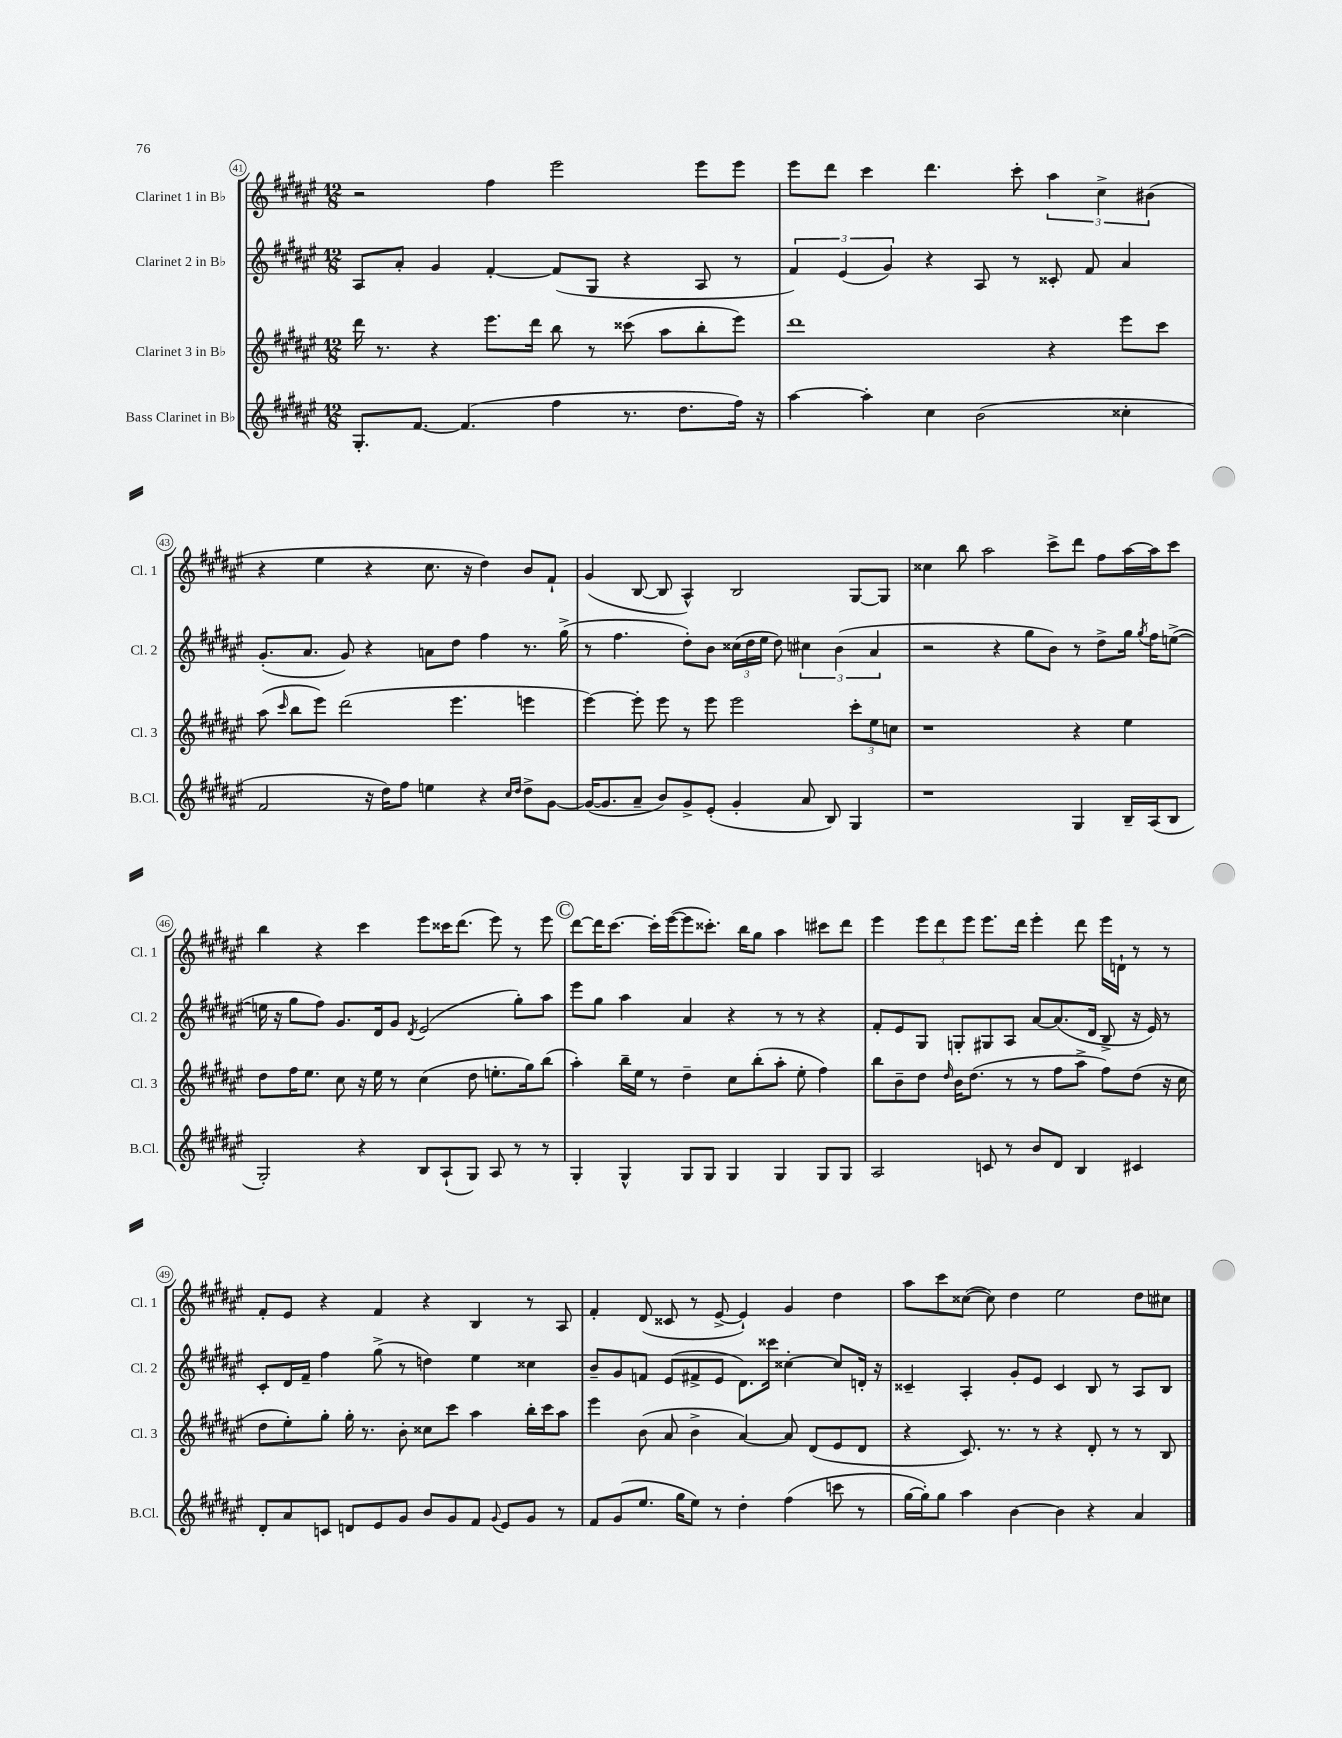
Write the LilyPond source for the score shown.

<<
\new StaffGroup <<
\new Staff = "s0" \with { instrumentName = "Clarinet 1 in Bb" shortInstrumentName = "Cl. 1" } {
    \clef treble \key fis \major \numericTimeSignature \time 12/8
    \autoBeamOff r2 fis''4 eis'''2 eis'''8[ eis'''8] |
    eis'''8[ dis'''8] cis'''4 dis'''4. cis'''8-. \tuplet 3/2 { ais''4 cis''4-> bis'4( } |
    r4 eis''4 r4 cis''8. r16 dis''4) b'8[ fis'8]-! |
    gis'4( b8~ b8 ais4-^) b2 gis8[~ gis8] |
    cisis''4 b''8 ais''2 cis'''8[-> dis'''8] fis''8[ ais''16~ ais''16 cis'''8] |
    b''4 r4 cis'''4 eis'''8[ cisis'''16 dis'''8.]( eis'''8) r8 eis'''8 |
    \mark \markup { \circle "C" } dis'''8[~ dis'''16 cis'''8.]~ cis'''16[-. eis'''16~( eis'''8 cisis'''8.]-.) b''16[ gis''8] ais''4 cis'''8[ dis'''8] |
    eis'''4 \tuplet 3/2 { eis'''8[ dis'''8 eis'''8] } eis'''8.[ dis'''16] eis'''4-. dis'''8 eis'''16[ d'16]-! r8 r8 |
    fis'8[-. eis'8] r4 fis'4 r4 b4 r8 ais8 |
    fis'4-. dis'8( cisis'8 r8 eis'8~-> eis'4-!) gis'4 dis''4 |
    ais''8[ cis'''8 cisis''8]~( cisis''8) dis''4 eis''2 dis''8[ cis''8] \bar "|." |
}
\new Staff = "s1" \with { instrumentName = "Clarinet 2 in Bb" shortInstrumentName = "Cl. 2" } {
    \clef treble \key fis \major \numericTimeSignature \time 12/8
    \autoBeamOff ais8[ ais'8]-. gis'4 fis'4~-. fis'8[( gis8] r4 ais8 r8 |
    \tuplet 3/2 { fis'4) eis'4( gis'4) } r4 ais8 r8 cisis'8-. fis'8 ais'4 |
    gis'8.[-.( ais'8.] gis'8) r4 a'8[ dis''8] fis''4 r8. gis''16->( |
    r8 fis''4. dis''8[-.) b'8] \tuplet 3/2 { cisis''16[( dis''16 eis''16] } dis''8) \tuplet 3/2 { cis''4 b'4( ais'4 } |
    r2 r4 gis''8[ b'8]) r8 dis''8[-> gis''16] \acciaccatura { gis''8 } fis''16[ e''8]~->( |
    e''16 r16 gis''8[ fis''8]) gis'8.[ dis'16 gis'8] \acciaccatura { dis'8 } eis'2( gis''8[-.) ais''8] |
    \mark \markup { \circle "C" } eis'''8[ gis''8] ais''4 ais'4 r4 r8 r8 r4 |
    fis'8[-. eis'8 gis8] g8[-. gis8 ais8] ais'8[~ ais'8.( dis'16] b8-> r16 eis'16) r8 |
    cis'8[-. dis'16 fis'16]-- fis''4 gis''8->( r8 d''4) eis''4 cisis''4 |
    b'8[-- gis'8 f'8] eis'8[( fis'8-> eis'8] dis'8.[) cisis'''16] cisis''4~-. cisis''8[ d'16]-. r16 |
    cisis'4-- ais4-. gis'8[-. eis'8] cisis'4 b8 r8 ais8[ b8] \bar "|." |
}
\new Staff = "s2" \with { instrumentName = "Clarinet 3 in Bb" shortInstrumentName = "Cl. 3" } {
    \clef treble \key fis \major \numericTimeSignature \time 12/8
    \autoBeamOff dis'''16 r8. r4 eis'''8.[ dis'''16] b''8 r8 cisis'''8( ais''8[ b''8-. eis'''8]) |
    dis'''1 r4 eis'''8[ cis'''8] |
    ais''8( \grace { cis'''16 } b''8[ eis'''8]) dis'''2( eis'''4. e'''4 |
    eis'''4~) eis'''8-. eis'''8 r8 eis'''8 eis'''2 \tuplet 3/2 { cis'''8[-. eis''8 c''8] } |
    r1 r4 eis''4 |
    dis''8[ fis''16 eis''8.] cis''8 r16 eis''16 r8 cis''4( dis''8 e''8.[-. gis''16) b''8]( |
    \mark \markup { \circle "C" } ais''4-.) b''16[-- eis''16] r8 dis''4-- cis''8[ b''8-.( ais''8]-. eis''8-. fis''4) |
    b''8[ b'8-- dis''8] \grace { dis''16 } b'16[ dis''8.]( r8 r8 fis''8[ ais''8]-> fis''8[) dis''8]( r16 cis''16 |
    dis''8[ eis''8-.) gis''8]-. gis''16-. r8. b'8-. cisis''8[ cis'''8] ais''4 b''16[-. cis'''16 ais''8] |
    eis'''4 b'8( ais'8 b'4-> ais'4~) ais'8 dis'8[( eis'8 dis'8] |
    r4 cis'8.) r8. r8 r4 dis'8-. r8 r8 b8 \bar "|." |
}
\new Staff = "s3" \with { instrumentName = "Bass Clarinet in Bb" shortInstrumentName = "B.Cl." } {
    \clef treble \key fis \major \numericTimeSignature \time 12/8
    \autoBeamOff gis8.[-. fis'8.]~ fis'4.( fis''4 r8. dis''8.[ fis''16]) r16 |
    ais''4~ ais''4-. cis''4 b'2( cisis''4-. |
    fis'2 r16 dis''16[) fis''8] e''4 r4 \grace { cis''16[ dis''16] } dis''8[-> gis'8]~ |
    gis'16[~( gis'8. ais'8]-- b'8[) gis'8-> eis'8]-.( gis'4-. ais'8 b8) gis4 |
    r1 gis4 b16[-- ais16( b8] |
    gis2-.) r4 b8[ ais8-!( gis8]) ais8 r8 r8 |
    \mark \markup { \circle "C" } gis4-. gis4-^ gis8[ gis8] gis4 gis4 gis8[ gis8] |
    ais2 c'8 r8 b'8[ dis'8] b4 cis'4 |
    dis'8[-. ais'8 c'8] d'8[ eis'8 gis'8] b'8[ gis'8 fis'8] \appoggiatura { gis'8 } eis'8[ gis'8] r8 |
    fis'8[ gis'8( eis''8.] gis''16[ eis''8]) r8 dis''4-. fis''4( c'''8 r8 |
    gis''16[~ gis''16-.) gis''8] ais''4 b'4~ b'4 r4 ais'4 \bar "|." |
}
>>
>>
\layout { \context { \Score currentBarNumber = #41 \override BarNumber.stencil = #(make-stencil-circler 0.1 0.3 ly:text-interface::print) } }
